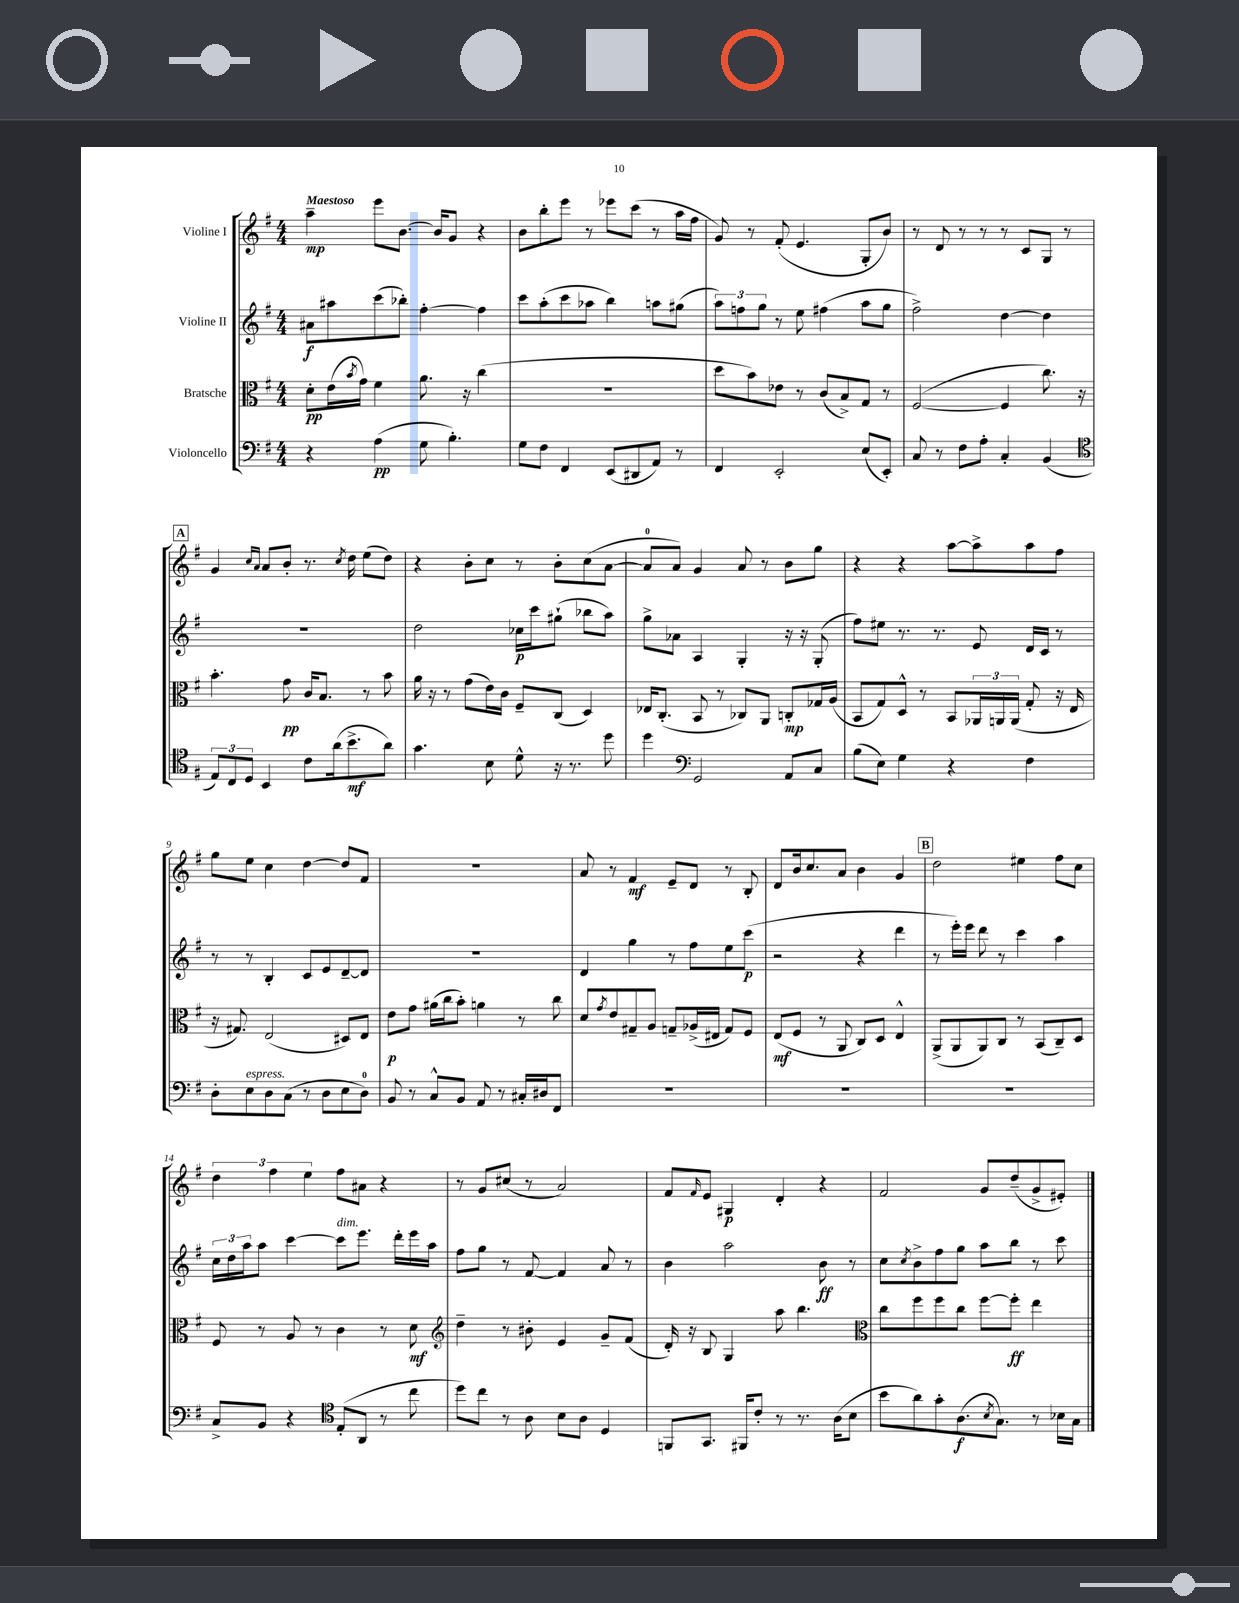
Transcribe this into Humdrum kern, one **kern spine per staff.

**kern	**dynam	**kern	**dynam	**kern	**dynam	**kern	**dynam
*part4	*part4	*part3	*part3	*part2	*part2	*part1	*part1
*staff4	*staff4	*staff3	*staff3	*staff2	*staff2	*staff1	*staff1
*I"Violoncello	*	*I"Bratsche	*	*I"Violine II	*	*I"Violine I	*
*clefF4	*	*clefC3	*	*clefG2	*	*clefG2	*
*k[f#]	*	*k[f#]	*	*k[f#]	*	*k[f#]	*
*M4/4	*	*M4/4	*	*M4/4	*	*M4/4	*
=1	=1	=1	=1	=1	=1	=1	=1
!	!	!	!	!	!	!LO:TX:a:B:t=Maestoso	!
4r	.	8d'\L	pp	8a#X\L	f	4aa~\	mp
.	.	(16e\L	.	8aa#X\	.	.	.
.	.	8qb/	.	.	.	.	.
.	.	16g\JJ)	.	.	.	.	.
(4A\	pp	4f#\	.	(8ccc\	.	8eee\L	.
.	.	.	.	8bb-X'\J)	.	[8.b\J	.
8G\	.	8.a\	.	[4ff#'\	.	.	.
.	.	.	.	.	.	16b/KL]	.
4.B'\)	.	.	.	.	.	8g/J	.
.	.	16r	.	.	.	.	.
.	.	(4cc\	.	4ff#\]	.	4r	.
=2	=2	=2	=2	=2	=2	=2	=2
8G\L	.	1r	.	8ccc\L	.	8b\L	.
8F#\J	.	.	.	(8aa'\	.	8bb'\	.
4FF#/	.	.	.	8ccc\	.	8eee\J	.
.	.	.	.	8aa-X\J	.	8r	.
(8EE/L	.	.	.	4bb\)	.	8eee-X\L	.
8DD#X/	.	.	.	.	.	(8ccc\J	.
8AA/J)	.	.	.	8aan\L	.	8r	.
8r	.	.	.	(8gg#X\J	.	16aa\LL	.
.	.	.	.	.	.	16ff#\JJ	.
=3	=3	=3	=3	=3	=3	=3	=3
4FF#/	.	8dd\L	.	12aa\L)	.	8g/)	.
.	.	.	.	12ffn\	.	.	.
.	.	8b\)	.	.	.	8r	.
.	.	.	.	12gg\J	.	.	.
2EE'/	.	8e-X\J	.	8r	.	(8f#'/	.
.	.	8r	.	8ee\	.	4.e/	.
.	.	(8c/L	.	(4ff#X\	.	.	.
.	.	8B^/)	.	.	.	.	.
(8E/L	.	8G/J	.	8aa\L	.	8G'/L	.
8EE'/J)	.	8r	.	8gg\J	.	8b/J)	.
=4	=4	=4	=4	=4	=4	=4	=4
8C/	.	([2F#/	.	2ff#^\)	.	8r	.
8r	.	.	.	.	.	8d/	.
8F#\L	.	.	.	.	.	8r	.
8A'\J	.	.	.	.	.	8r	.
4C'/	.	4F#/]	.	[4dd\	.	8r	.
.	.	.	.	.	.	8c/L	.
(4BB/	.	8.cc\)	.	4dd\]	.	8G/J	.
.	.	.	.	.	.	8r	.
.	.	16r	.	.	.	.	.
!!LO:LB:g=z
!!LO:REH:place=s1:t=A
=5	=5	=5	=5	=5	=5	=5	=5
*clefC4	*	*	*	*	*	*	*
12E/L)	.	4.b'\	.	1r	.	4g/	.
12C/	.	.	.	.	.	.	.
12D/J	.	.	.	.	.	.	.
.	.	.	.	.	.	16qqcc/LL	.
.	.	.	.	.	.	16qqa/JJ	.
4BB/	.	.	.	.	.	8a/L	.
.	.	8g\	pp	.	.	8b'/J	.
8c\L	.	16c/KL	.	.	.	8.r	.
.	.	8.B/J	.	.	.	.	.
(16a\k	.	.	.	.	.	.	.
.	.	.	.	.	.	8qcc/	.
8.b^\	mf	.	.	.	.	16dd\	.
.	.	8r	.	.	.	(8ee\L	.
8a\J)	.	8b\	.	.	.	8dd\J)	.
=6	=6	=6	=6	=6	=6	=6	=6
4.g\	.	16a\	.	2dd\	.	4r	.
.	.	16r	.	.	.	.	.
.	.	8r	.	.	.	.	.
.	.	(8g\L	.	.	.	8b'\L	.
8B\	.	16e\L)	.	.	.	8cc\J	.
.	.	16c\JJ	.	.	.	.	.
8d^^\	.	8F#~/L	.	16cc-X\LL	p	8r	.
.	.	.	.	16ccc\J	.	.	.
16r	.	(8C/J	.	(8gg#X`\J	.	8b'\L	.
8.r	.	.	.	.	.	.	.
.	.	4D/)	.	8bb-X\L	.	(8cc\	.
8dd\	.	.	.	8aa\J)	.	[8a\J	.
=7	=7	=7	=7	=7	=7	=7	=7
4dd\	.	16E-X/KL	.	8gg^\L	.	8a/L]	.
.	.	(8.C'/J	.	.	.	.	.
.	.	.	.	8a-X\J	.	8a/J)	.
*clefF4	*	*	*	*	*	*	*
2GG/	.	8BB/	.	4A/	.	4g/	.
.	.	8r	.	.	.	.	.
.	.	8C-X/L)	.	4G'/	.	8a/	.
.	.	8AA/J	.	.	.	8r	.
8AA/L	.	8Cn'/L	mp	16r	.	8b\L	.
.	.	.	.	16r	.	.	.
8C/J	.	16G-X/L	.	(8G'/	.	8gg\J	.
.	.	(16A/JJ	.	.	.	.	.
=8	=8	=8	=8	=8	=8	=8	=8
(8B\L	.	8BB/L	.	8ff#\L)	.	4r	.
8E\J)	.	8G/)	.	8ee#X\J	.	.	.
4G\	.	8D^^/J	.	8.r	.	4r	.
.	.	8r	.	.	.	.	.
.	.	.	.	8.r	.	.	.
4r	.	8BB/L	.	.	.	[8aa\L	.
.	.	24AA-X/L	.	8e/	.	8aa^\]	.
.	.	24AAn/	.	.	.	.	.
.	.	(24AA/JJ	.	.	.	.	.
4F#\	.	8G'/	.	16d/LL	.	8aa\	.
.	.	.	.	16c/JJ	.	.	.
.	.	16r	.	8r	.	8ff#\J	.
.	.	16E/	.	.	.	.	.
!!LO:LB:g=z
=9	=9	=9	=9	=9	=9	=9	=9
8D'\L	.	16r	.	8r	.	8gg\L	.
.	.	8.G#X/)	.	.	.	.	.
!LO:TX:a:i:t=espress.	!	!	!	!	!	!	!
8E\	.	.	.	8r	.	8ee\J	.
8D\	.	(2E/	.	4B'/	.	4cc\	.
(8C\J	.	.	.	.	.	.	.
8r	.	.	.	8c/L	.	[4dd\	.
8D\L	.	.	.	8e/	.	.	.
8E\	.	8D#X/L)	.	[8d~/	.	8dd/L]	.
8D\J)	.	8E/J	.	8d/J]	.	8f#/J	.
=10	=10	=10	=10	=10	=10	=10	=10
8BB/	.	8e\L	p	1r	.	1r	.
8r	.	8g\J	.	.	.	.	.
8C^^/L	.	(16a#X\LL	.	.	.	.	.
.	.	16cc\J	.	.	.	.	.
8BB/J	.	8b'\J)	.	.	.	.	.
8AA/	.	4an\	.	.	.	.	.
8r	.	.	.	.	.	.	.
16C#X'/LL	.	8r	.	.	.	.	.
16D#X/J	.	.	.	.	.	.	.
8FF#/J	.	8cc\	.	.	.	.	.
=11	=11	=11	=11	=11	=11	=11	=11
1r	.	8d/L	.	4d/	.	8a/	.
.	.	8qg/	.	.	.	.	.
.	.	8e/	.	.	.	8r	.
.	.	8G#X~/	.	4gg\	.	4f#/	mf
.	.	8A/J	.	.	.	.	.
.	.	8Gn~/L	.	8r	.	8e~/L	.
.	.	(16A-X^/L	.	8ff#\L	.	8d/J	.
.	.	16E#X/JJ	.	.	.	.	.
.	.	8G/L)	.	8ee\	.	8r	.
.	.	8F#/J	.	(8ccc\J	p	8B'/	.
=12	=12	=12	=12	=12	=12	=12	=12
1r	.	(8E/L	mf	2r	.	8d/L	.
.	.	8F#/J	.	.	.	16b/k	.
.	.	.	.	.	.	8.cc/	.
.	.	8r	.	.	.	.	.
.	.	8AA/	.	.	.	8a/J	.
.	.	8C/L)	.	4r	.	4b\	.
.	.	8D/J	.	.	.	.	.
.	.	4E^^/	.	4ddd\	.	4g/	.
!!LO:REH:place=s1:t=B
=13	=13	=13	=13	=13	=13	=13	=13
1r	.	(8AA^/L	.	8r	.	2dd\	.
.	.	8AA/	.	16eee'\LL)	.	.	.
.	.	.	.	16eee\JJ	.	.	.
.	.	8AA/)	.	8ddd\	.	.	.
.	.	8C/J	.	8r	.	.	.
.	.	8r	.	4ccc\	.	4ee#X\	.
.	.	(8BB/L	.	.	.	.	.
.	.	8C~/)	.	4aa\	.	8ff#\L	.
.	.	8D/J	.	.	.	8cc\J	.
!!LO:LB:g=z
=14	=14	=14	=14	=14	=14	=14	=14
8C^/L	.	8F#/	.	24cc\LL	.	6dd\	.
.	.	.	.	24dd\	.	.	.
.	.	.	.	24aa\J	.	.	.
8BB/J	.	8r	.	8aa\J	.	.	.
.	.	.	.	.	.	6ff#\	.
4r	.	8A/	.	[4ccc\	.	.	.
.	.	.	.	.	.	6ee\	.
.	.	8r	.	.	.	.	.
*clefC4	*	*	*	*	*	*	*
!	!	!	!	!LO:TX:a:i:t=dim.	!	!	!
(8E'/L	.	4c\	.	8ccc\L]	.	8ff#\L	.
8AA/J	.	.	.	8.eee\J	.	8a#X\J	.
8r	.	8r	.	.	.	4r	.
.	.	.	.	16ddd'\LL	.	.	.
8cc\	.	8d\	mf	16eee\	.	.	.
.	.	.	.	16aa\JJ	.	.	.
=15	=15	=15	=15	=15	=15	=15	=15
*	*	*clefG2	*	*	*	*	*
8dd\L)	.	4dd~\	.	8ff#\L	.	8r	.
8cc\J	.	.	.	8gg\J	.	8g/L	.
8r	.	8r	.	8r	.	(8cc#X/J	.
8A\	.	8b#X'\	.	[8f#/	.	8r	.
8B\L	.	4e/	.	4f#/]	.	2a/)	.
8A\J	.	.	.	.	.	.	.
4D/	.	8g~/L	.	8a/	.	.	.
.	.	(8f#/J	.	8r	.	.	.
=16	=16	=16	=16	=16	=16	=16	=16
8FFn/L	.	16d'/)	.	4b\	.	8f#/L	.
.	.	16r	.	.	.	.	.
.	.	.	.	.	.	16qqf#/	.
8.GG/J	.	8B/	.	.	.	8e/J	.
.	.	4G/	.	2aa\	.	4G#X/	p
16FF#X/KL	.	.	.	.	.	.	.
8c'/J	.	.	.	.	.	.	.
8r	.	8aa\	.	.	.	4d'/	.
8.r	.	4.bb\	.	.	.	.	.
.	.	.	.	8b\	ff	4r	.
(16A\KL	.	.	.	.	.	.	.
8B\J	.	.	.	8r	.	.	.
=17	=17	=17	=17	=17	=17	=17	=17
*	*	*clefC3	*	*	*	*	*
8b\L	.	8cc\L	.	8cc\L	.	2f#/	.
.	.	.	.	8qcc/	.	.	.
8a\)	.	8ff#\	.	8b^\	.	.	.
8g'\	.	8ff#\	.	8ff#\	.	.	.
(8.A\	f	8cc\J	.	8gg\J	.	.	.
.	.	[8ff#\L	.	8aa\L	.	8g/L	.
8qB/	.	.	.	.	.	.	.
8.G\J)	.	.	.	.	.	.	.
.	.	8ff#'\J]	ff	8bb\J	.	(8dd~/	.
8r	.	4ee\	.	8r	.	8g^/	.
16B-X\LL	.	.	.	8ccc\	.	8e#X'/J)	.
16G\JJ	.	.	.	.	.	.	.
==	==	==	==	==	==	==	==
*-	*-	*-	*-	*-	*-	*-	*-
